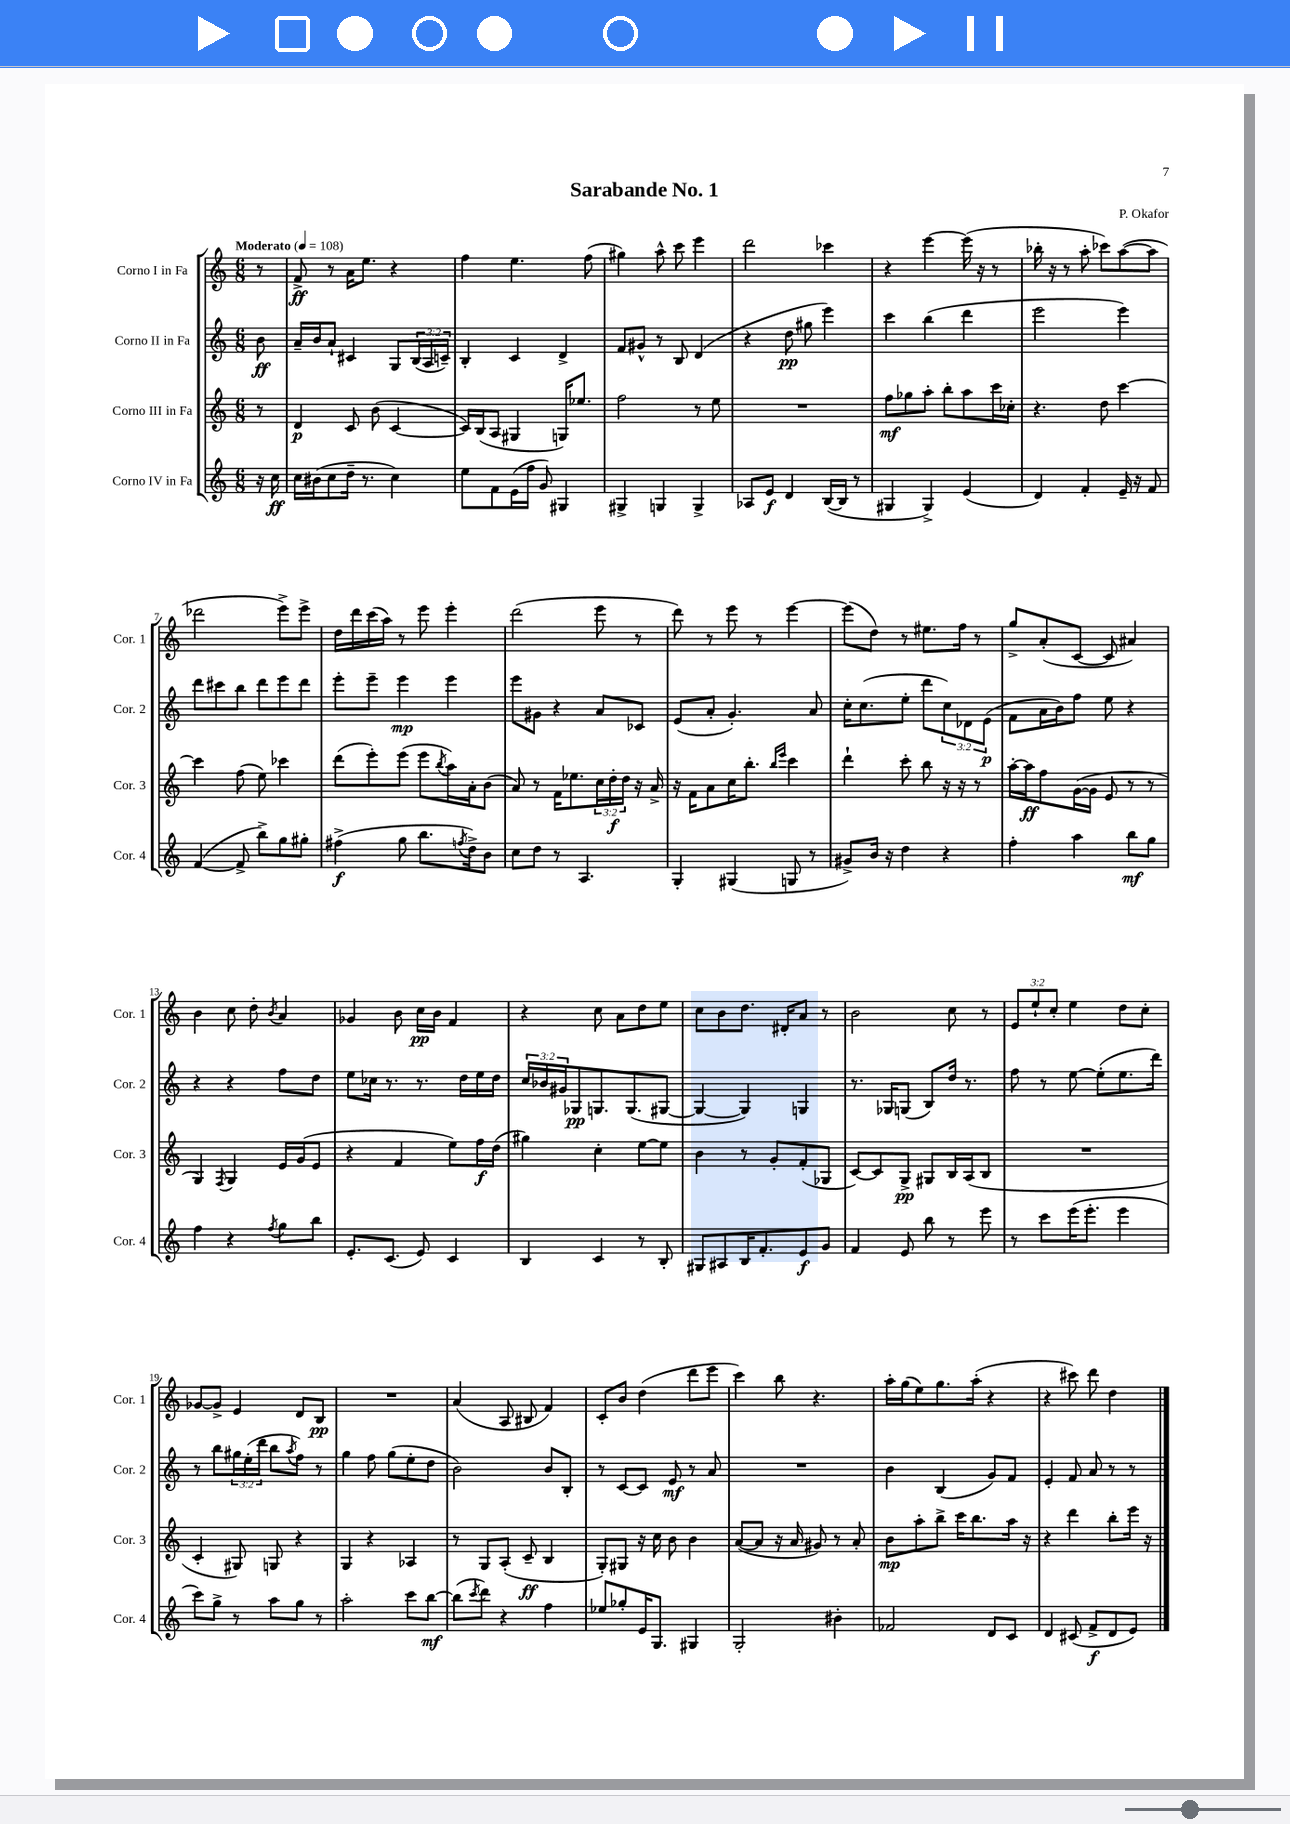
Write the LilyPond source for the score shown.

\header { title = "Sarabande No. 1" composer = "P. Okafor" }
<<
\new StaffGroup <<
\new Staff = "s0" \with { instrumentName = "Corno I in Fa" shortInstrumentName = "Cor. 1" } {
    \clef treble \key c \major \numericTimeSignature \time 6/8 \override Staff.TupletNumber.text = #tuplet-number::calc-fraction-text \partial 8 \tempo "Moderato" 4 = 108
    r8 |
    f'8->\ff r8 a'16 e''8. r4 |
    f''4 e''4. f''8( |
    gis''4) a''8-^ c'''8 e'''4 |
    d'''2 ces'''4 |
    r4 e'''4~ e'''16( r16 r8 |
    bes''16-. r16 r8 a''8-. ces'''8) a''8~( a''8 |
    des'''2 e'''8->) e'''8-> |
    d''16 d'''16 c'''16( a''16) r8 e'''8 e'''4-. |
    d'''2( e'''8 r8 |
    d'''8) r8 e'''8 r8 e'''4~ |
    e'''8( d''8) r8 eis''8. f''16 r8 |
    g''8-> a'8-.( c'8~ c'8 ais'4) |
    b'4 c''8 d''8-. \acciaccatura { b'8 } a'4 |
    ges'4 b'8 c''16\pp b'16 f'4 |
    r4 c''8 a'8 d''8 e''8 |
    c''8 b'8 d''8. dis'16-. a'8 r8 |
    b'2 c''8 r8 |
    \tuplet 3/2 { e'8 e''8-! c''8-. } e''4 d''8 c''8-. |
    ges'8~ ges'8-> e'4 d'8 b8\pp |
    R2. |
    a'4( a8 bis8 f'4) |
    c'8-. b'8 d''4( d'''8 e'''8 |
    c'''4) b''8 r4. |
    a''16-. g''16( e''8) g''8. a''16-.( r4 |
    r4 cis'''8) d'''8 d''4 \bar "|." |
}
\new Staff = "s1" \with { instrumentName = "Corno II in Fa" shortInstrumentName = "Cor. 2" } {
    \clef treble \key c \major \numericTimeSignature \time 6/8 \override Staff.TupletNumber.text = #tuplet-number::calc-fraction-text \partial 8
    b'8\ff |
    a'16-- b'16 a'8-! cis'4 g8 \tuplet 3/2 { b16( a16 c'16--) } |
    b4-. c'4 d'4-> |
    f'8 gis'8-^ r8 b8 d'4( |
    r4 d''8\pp gis''8 e'''4) |
    c'''4 b''4( d'''4 |
    e'''2 e'''4) |
    d'''8 cis'''8 b''8 d'''8 e'''8 d'''8 |
    e'''8-. e'''8-- e'''4\mp e'''4 |
    e'''8 gis'8 r4 a'8 ces'8 |
    e'8( a'8-. g'4.-.) a'8 |
    c''16-. c''8.( e''8-. d'''8 \tuplet 3/2 { c''8) des'8 e'8\p( } |
    f'8 a'16 b'16) f''8 e''8 r4 |
    r4 r4 f''8 d''8 |
    e''8 ces''16 r8. r8. d''16 e''16 d''16 |
    \tuplet 3/2 { c''16 bes'16 gis'16 } ges8\pp g8. g8.( gis8~ |
    gis4~ gis4) g4 |
    r8. ges16 g8( b8) d''16 r8. |
    f''8 r8 e''8~ e''8-.( e''8. d'''16) |
    r8 b''8 \tuplet 3/2 { gis''16 e''16-.( d'''16 } b''8 \acciaccatura { a''8 } f''8) r8 |
    g''4 f''8 g''8( e''8-. d''8 |
    b'2) b'8 b8-. |
    r8 c'8~ c'8 e'8\mf r8 a'8 |
    R2. |
    b'4 b4( g'8) f'8 |
    e'4-. f'8 a'8 r8 r8 \bar "|." |
}
\new Staff = "s2" \with { instrumentName = "Corno III in Fa" shortInstrumentName = "Cor. 3" } {
    \clef treble \key c \major \numericTimeSignature \time 6/8 \override Staff.TupletNumber.text = #tuplet-number::calc-fraction-text \partial 8
    r8 |
    d'4\p c'8 b'8( c'4~ |
    c'16) b16( a8 gis4 g16) ees''8. |
    f''2 r8 e''8 |
    R2. |
    f''8\mf ges''8 a''8-. b''8-. a''8 c'''16 ces''16-. |
    r4. d''8 c'''4~ |
    c'''4 f''8( e''8) ces'''4 |
    d'''8( e'''8-.) e'''8( e'''8 \acciaccatura { b''8 } a''16) a'16-. b'8( |
    a'8) r8 f'16 ees''8. \tuplet 3/2 { c''16 d''16-.\f d''16 } r16 a'16-> |
    r16 f'16 a'8 c''16 b''8.-. \grace { b''16 e'''16 } c'''4 |
    d'''4-! c'''8-. b''8 r16 r16 r8 |
    a''16~-. a''16\ff f''8 g'16~( g'16 e'8 r8 r8 |
    g4) \acciaccatura { f8 } g4 e'16 g'16( e'8 |
    r4 f'4 e''8) f''16\f d''16( |
    gis''4) c''4-. e''8~ e''8 |
    b'4 r8 g'8-. f'8-.( ges8 |
    c'8~) c'8 g8->\pp gis8 b16 a16( b8 |
    R2. |
    c'4-. gis8) g8 r4 |
    g4 r4 aes4 |
    r8 g8 a8-.( c'8--\ff b4 |
    g8-.) gis8 r16 c''16 b'8 b'4 |
    a'8~( a'8 r16 a'16 gis'8) r8 a'8-. |
    b'8\mp a''8-. b''8-> c'''16 b''8. a''16 r16 |
    r4 d'''4 b''8-. e'''16 r16 \bar "|." |
}
\new Staff = "s3" \with { instrumentName = "Corno IV in Fa" shortInstrumentName = "Cor. 4" } {
    \clef treble \key c \major \numericTimeSignature \time 6/8 \partial 8
    r16 c''16\ff |
    c''16 bis'16( c''8 d''16-- r8. c''4) |
    e''8 f'8 e'16( f''16 g'8) gis4 |
    gis4-> g4 g4-> |
    aes8 e'8\f d'4 b16~( b16 r8 |
    gis4 gis4->) e'4( |
    d'4) f'4-. e'16-- r16 f'8 |
    f'4~( f'8-> b''8->) g''8 gis''8-. |
    fis''4->\f( g''8 b''8. \acciaccatura { f''8 } d''16->) b'8 |
    c''8 d''8 r8 a4. |
    g4-. gis4( g8 r8 |
    gis'8->) b'16 r16 d''4 r4 |
    f''4-. a''4 b''8\mf g''8 |
    f''4 r4 \acciaccatura { f''8 } g''8 b''8 |
    e'8.-. c'8.( e'8) c'4 |
    b4 c'4 r8 b8-. |
    gis8 ais8 b16 f'8.-. e'8\f g'8 |
    f'4 e'8 b''8 r8 e'''8 |
    r8 c'''8 e'''16( e'''8.-. e'''4 |
    c'''8) g''8-> r8 a''8 g''8 r8 |
    a''2-. c'''8 b''8~\mf |
    b''8( \acciaccatura { c'''8 } d'''8) r4 f''4 |
    ees''8 ges''8-. e'16 g8. gis4 |
    g2-. bis'4-. |
    fes'2 d'8 c'8 |
    d'4 cis'8( f'8->\f d'8 e'8) \bar "|." |
}
>>
>>
